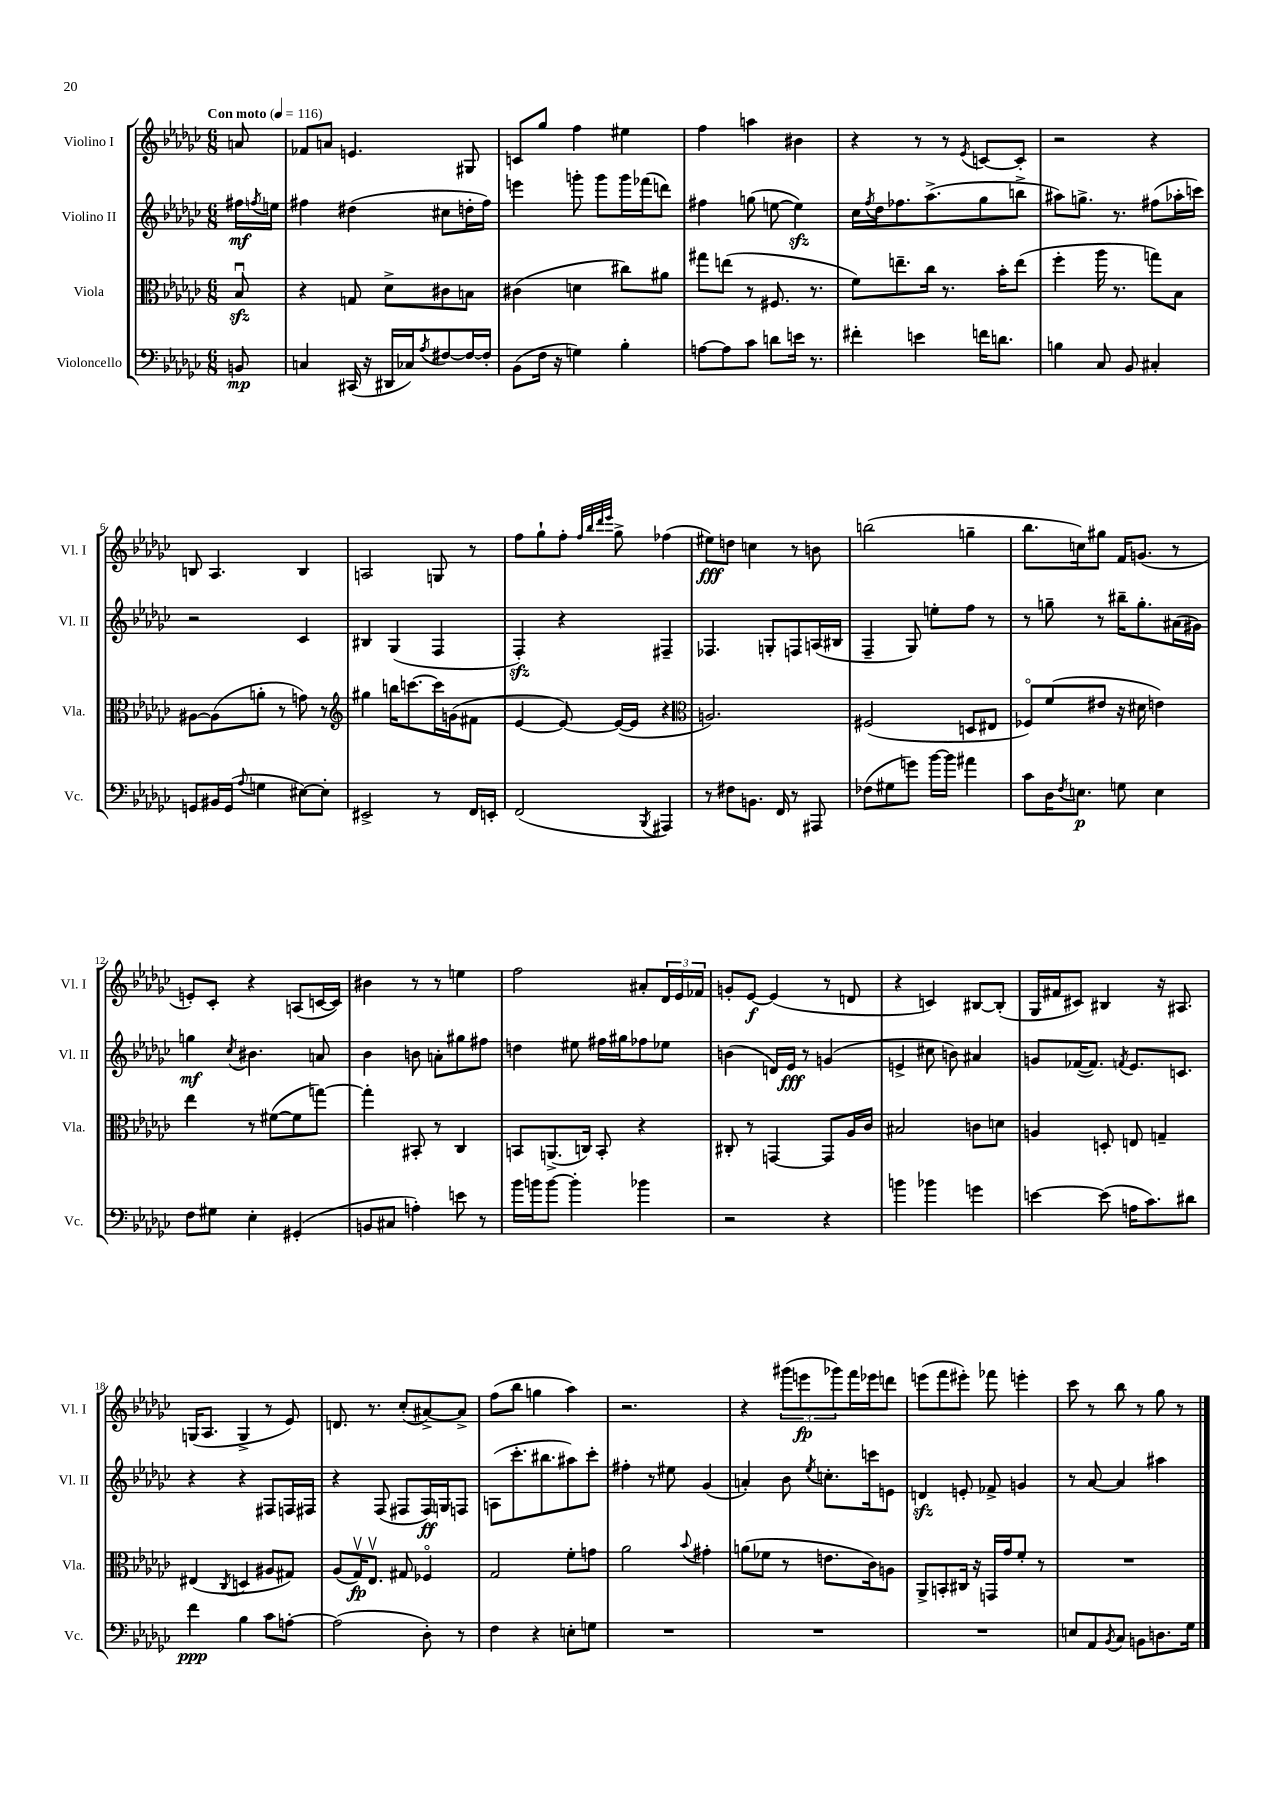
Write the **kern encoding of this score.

**kern	**kern	**kern	**kern
*staff4	*staff3	*staff2	*staff1
*clefF4	*clefC3	*clefG2	*clefG2
*k[b-e-a-d-g-c-]	*k[b-e-a-d-g-c-]	*k[b-e-a-d-g-c-]	*k[b-e-a-d-g-c-]
*M6/8	*M6/8	*M6/8	*M6/8
*MM116	*MM116	*MM116	*MM116
8BB	8B-u	16ff#	8a
.	.	8qff	.
.	.	16ee	.
=	=	=	=
4C	4r	4ff#	8f-
.	.	.	8a
(16CC#	8G	(4dd#	4.e
16r	.	.	.
16DD#	8d-^	.	.
16C-)	.	.	.
8qA-	.	.	.
[8F#	8c#	8cc#	.
16F#_	8B	16dd'	8G#
16F#']	.	16ff#)	.
=	=	=	=
(8BB-	(4c#	4eee	8c
16F	.	.	8gg-
16r	.	.	.
4G)	4d	8ggg'	4ff
.	.	8ggg	.
4B-'	8cc#)	16ggg	4ee#
.	.	(16fff-	.
.	8a#	8ddd)	.
=	=	=	=
[8A	8gg#	4ff#	4ff
8A]	(8ee	.	.
8c-	8r	(8gg	4aa
8d	8.F#	[8ee	.
16e	.	4ee])	4b#
8.r	8.r	.	.
=	=	=	=
4f#'	8f)	16cc-	4r
.	.	8qff	.
.	.	16dd-	.
.	8.ee~	8.ff-	.
4e	.	.	8r
.	16cc-	(8.aa-^	.
.	8.r	.	8r
.	.	.	8qe-
16f	.	8gg-	[8c
8.d	16b-'	.	.
.	(8ee	8bb^	8c']
=	=	=	=
4B	4ff'	8aa#)	2r
.	.	8.gg^	.
8C-	16aa-	.	.
.	8.r	8.r	.
8BB-	.	.	.
4C#'	8gg)	(8ff#	4r
.	8B-	16aa-'	.
.	.	16ccc)	.
=	=	=	=
8GG	[8A#	2r	8B
16BB#	(8A#]	.	4.A-
(16GG	.	.	.
8qqA-	.	.	.
4G	8a'	.	.
.	8r	.	.
[8E#)	8g)	4c-	4B
8E#']	8r	.	.
=	=	=	=
*	*clefG2	*	*
2EE#^	4gg#	4B#	2A
.	16bb	(4G-	.
.	[8.ccc	.	.
8r	16ccc]	4F	8G
.	(16g	.	.
16FF	8f#	.	8r
16EE'	.	.	.
=	=	=	=
(2FF	[4e-	4F')	8ff
.	.	.	8gg-`
.	8e-_)	4r	8ff'
.	.	.	32qqff
.	.	.	32qqbb-
.	.	.	32qqddd-
.	.	.	32qqeee-
.	(16e-_	.	8gg-^
.	16e-]	.	.
8qBBB-	.	.	.
4AAA#)	4r	4F#~	(4ff-
=	=	=	=
*	*clefC3	*	*
8r	2.A)	4.F-	8ee#)
8F#	.	.	8dd
8.BB	.	.	4cc
.	.	8G'	.
16FF	.	.	.
8r	.	8F	8r
8AAA#	.	(16A	8b
.	.	16B#	.
=	=	=	=
(8F-	(2F#	4F~	(2bb
8G#	.	.	.
8g)	.	8G-)	.
[16b-	.	8ee'	.
16b-]	.	.	.
4a#	8D	8ff	4gg~
.	8E#	8r	.
=	=	=	=
8c-	8F-o)	8r	8.bb-
16D-	(8f	8gg~	.
8qF	.	.	.
8.E	.	.	16cc)
.	8e#	8r	8gg#
8G	16r	16bb#~	16f
.	16d#	8.gg'	(8.g
4E	4e)	.	.
.	.	(16a#	8r
.	.	16g#)	.
=	=	=	=
8F	4ee-	4gg	8e')
8G#	.	.	8c-'
.	.	8qcc-	.
4E-'	8r	4.b#	4r
.	([8f#	.	.
(4GG#'	8f#]	.	(8A
.	[8gg)	8a	[16c
.	.	.	16c])
=	=	=	=
8BB	4gg']	4b-	4b#
8C#	.	.	.
4A')	8BB#'	8b	8r
.	8r	8a'	8r
8e	4C-	8gg#	4ee
8r	.	8ff#	.
=	=	=	=
16b-	8BB	4dd	2ff
16b	.	.	.
[8b	(8.AA^	.	.
4b']	.	8ee#	.
.	16C)	.	.
.	8BB'	16ff#	.
.	.	16gg#	.
4b-	4r	8ff-	8a#'
.	.	8ee-	24d-
.	.	.	24e-
.	.	.	24f-
=	=	=	=
2r	8C#'	(4b	8g'
.	8r	.	[8e-
.	[4GG	16d)	(4e-]
.	.	16e-	.
.	.	8r	.
4r	8GG]	(4g	8r
.	16A-	.	8d
.	16c-	.	.
=	=	=	=
4b	2B#	4e^	4r
4b-	.	8cc#	4c)
.	.	8b)	.
4g	8c	4a#	[8B#
.	8d	.	(8B#']
=	=	=	=
[4e	4A	8g	16G-
.	.	.	16f#
.	.	([16f-	8c#)
.	.	8.f-])	.
(8e]	8D'	.	4B#
.	.	8qf	.
16A	8E	8.e-	.
8.c-)	.	.	.
.	4G~	.	16r
.	.	8.c	8.A#
8d#	.	.	.
=	=	=	=
4f	(4E#	4r	(16G
.	.	.	8.A-
.	8qC-	.	.
4B-	4D	4r	4G^
8c-	8A#	8F#	8r
[8A'	8G#)	16F	8e-)
.	.	16F#	.
=	=	=	=
(2A]	(8A-	4r	8.d
.	16G-v)	.	.
.	8.E-v	.	8.r
.	.	(8F	.
.	8G#	8F#	(8cc-'
8D-')	4F-o	16F#)	[8a#^)
.	.	16G	.
8r	.	8F	8a#^]
=	=	=	=
4F	2G-	(8A	(8ff
.	.	8.ccc-'	8bb-
4r	.	.	4gg
.	.	8.bb#	.
8E'	8f'	8aa#)	4aa-)
8G	8g	8ccc-'	.
=	=	=	=
2.r	2a-	4ff#'	2.r
.	.	8r	.
.	.	8ee#	.
.	8qqb-	.	.
.	4g#'	(4g-	.
=	=	=	=
2.r	(8a	4a')	4r
.	8f-	.	.
.	8r	8b-	(12ggg#
.	.	.	12eee
.	.	8qee-	.
.	8.e	8.cc'	.
.	.	.	12ggg-)
.	.	.	16fff
.	16c-)	16ccc	16eee-
.	8A	8e	8ddd
=	=	=	=
2.r	8AA-^	4d	(8eee
.	8BB'	.	8fff
.	16C#	8e'	8eee#')
.	16r	.	.
.	16GG	8f-^	8fff-
.	16g-	.	.
.	8f'	4g	4eee'
.	8r	.	.
=	=	=	=
8E	2.r	8r	8ccc-
8AA-	.	[8a-	8r
8qBB-	.	.	.
8C-	.	4a-]	8bb-
8BB	.	.	8r
8.D	.	4aa#	8gg-
.	.	.	8r
16G-	.	.	.
==	==	==	==
*-	*-	*-	*-
